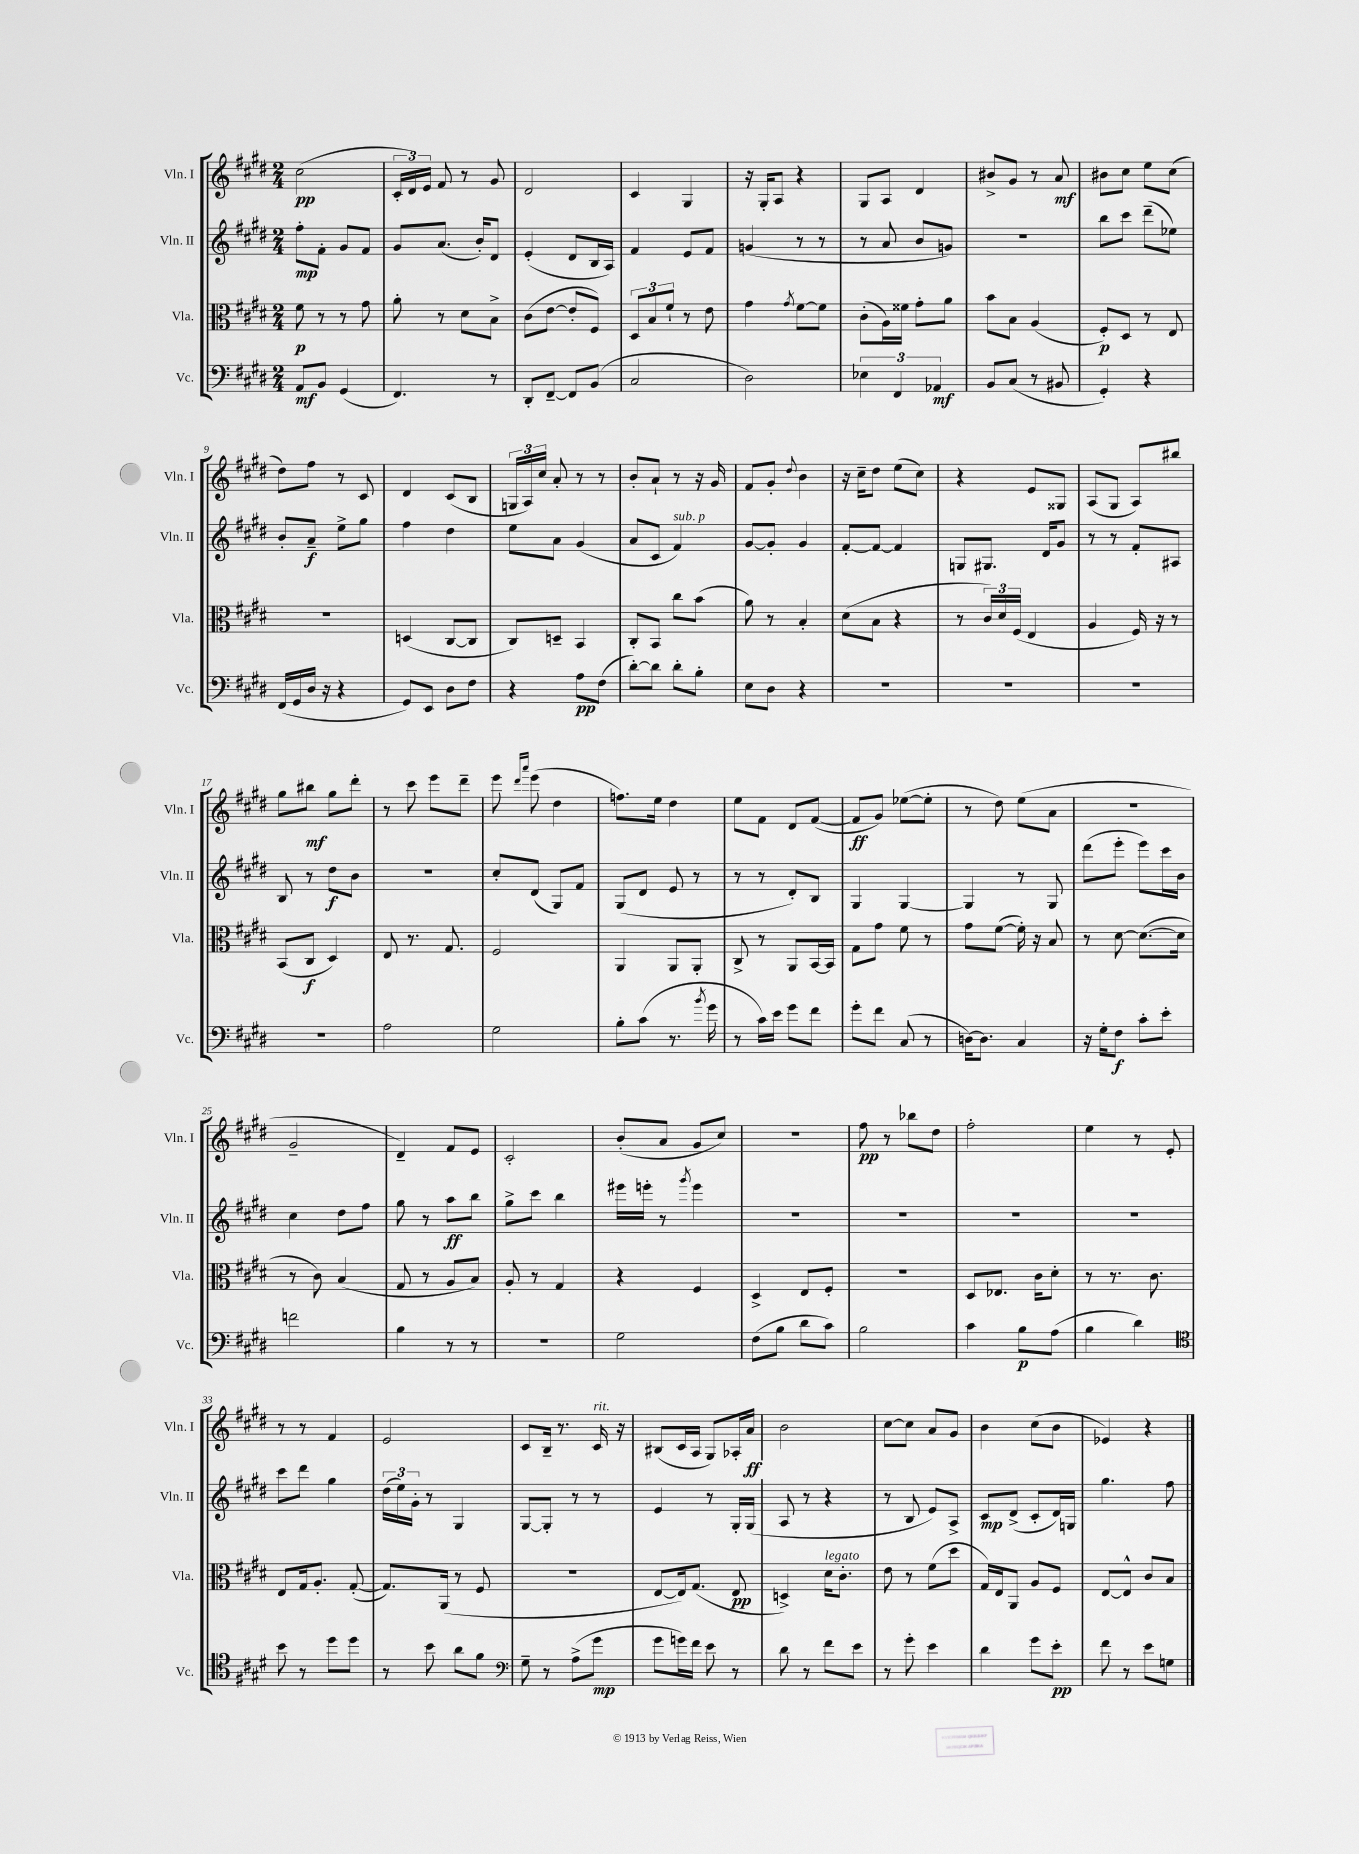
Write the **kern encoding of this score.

**kern	**kern	**kern	**kern
*staff4	*staff3	*staff2	*staff1
*clefF4	*clefC3	*clefG2	*clefG2
*k[f#c#g#d#]	*k[f#c#g#d#]	*k[f#c#g#d#]	*k[f#c#g#d#]
*M2/4	*M2/4	*M2/4	*M2/4
8AA/L	8f#\	8ff#'\L	(2cc#\
8BB/J	8r	8f#'\J	.
(4GG#/	8r	8g#/L	.
.	8g#\	8f#/J	.
=	=	=	=
4.FF#/)	8a'\	8g#/L	24c#'/LL
.	.	.	24d#/)
.	.	.	24e/JJ
.	8r	(8.a/J	8f#/
.	8d#\L	.	8r
.	.	16b'/LK)	.
8r	8B^\J	8d#/J	8g#/
=	=	=	=
8DD#'/L	(8c#\L	(4e'/	2d#/
[8FF#~/J	[8e\J	.	.
8FF#/]L	8e'/]L	8d#/L	.
(8BB/J	8F#/J)	16B/L	.
.	.	16A/JJ)	.
=	=	=	=
2C#/	12D#/L	4f#/	4c#/
.	12B/	.	.
.	12f#`/J	.	.
.	8r	8e/L	4G#/
.	8e\	8f#/J	.
=	=	=	=
2D#\)	4g#\	(4g/	16r
.	.	.	16G#'/LK
.	.	.	8A/J
.	8qg#/	.	.
.	[8f#\L	8r	4r
.	8f#\]J	8r	.
=	=	=	=
6E-\	(8c#'\L	8r	8G#/L
.	16A\L)	8a/	8A/J
6FF#/	.	.	.
.	16f##\JJ	.	.
.	8g#'\L	8b/L	4d#/
6AA-/	.	.	.
.	8a\J	8g/J)	.
=	=	=	=
8BB/L	8b\L	2r	8b#^/L
(8C#/J	8B\J	.	8g#/J
8r	(4A/	.	8r
8BB#/	.	.	8a/
=	=	=	=
4GG#'/)	8F#'/L)	8bb\L	8b#\L
.	8D#/J	8ccc#\J	8cc#\J
4r	8r	(8ddd#~\L	8ee\L
.	8E/	8ee-\J)	(8cc#\J
=	=	=	=
(16FF#/LL	2r	8b'/L	8dd#\L)
16GG#/	.	.	.
16D#/JJ	.	8a~/J	8ff#\J
16r	.	.	.
4r	.	8ee^\L	8r
.	.	8gg#\J	8c#/
=	=	=	=
8GG#/L)	(4D/	4ff#\	4d#/
8EE/J	.	.	.
8D#\L	[8C#/L	4dd#\	(8c#/L
8F#\J	8C#/]J	.	8B/J
=	=	=	=
4r	8C#/L)	8ee\L	24G/LL
.	.	.	24A/)
.	.	.	24cc#/JJ
.	8D~/J	8a\J	8a'/
8A\L	4BB/	(4g#/	8r
(8F#\J	.	.	8r
=	=	=	=
[8d#'\L)	8C#'/L	8a/L	8b'/L
8d#\]J	8BB/J	8c#/J	8a`/J
8d#'\L	8cc#\L	4f#/)	8r
8B'\J	(8b\J	.	16r
.	.	.	16g#/
=	=	=	=
8E\L	8a\)	[8g#/L	8f#/L
8D#\J	8r	8g#'/]J	8g#'/J
.	.	.	8qqdd#/
4r	4B'/	4g#/	4b\
=	=	=	=
2r	(8d#\L	[8f#'/L	16r
.	.	.	16cc#~\LK
.	8B\J	8f#/_J	8dd#\J
.	4r	4f#/]	(8ee\L
.	.	.	8cc#\J)
=	=	=	=
2r	8r	8G/L	4r
.	24c#/LL)	8.G#/J	.
.	24d#/	.	.
.	(24F#/JJ	.	.
.	4E/	.	8e/L
.	.	16d#/LK	.
.	.	8g#/J	8G##/J
=	=	=	=
2r	4A/	8r	(8A/L
.	.	8r	8G#/J
.	16F#/)	8f#'/L	8A/L)
.	16r	.	.
.	8r	8A#/J	8bb#/J
=	=	=	=
2r	(8BB/L	8B/	8gg#\L
.	8C#/J	8r	8bb#\J
.	4D#/)	8dd#\L	8gg#\L
.	.	8b\J	8ddd#'\J
=	=	=	=
2A\	8E/	2r	8r
.	8.r	.	8ccc#\
.	.	.	8eee\L
.	8.G#/	.	.
.	.	.	8ddd#~\J
=	=	=	=
2G#\	2F#/	8cc#'/L	8eee\
.	.	.	16qqddd#/LL
.	.	.	16qqaaa/JJ
.	.	(8d#/J	(8eee\
.	.	8G#/L)	4dd#\
.	.	8f#/J	.
=	=	=	=
8B'\L	4AA/	(8G#/L	8.ff\L)
(8c#\J	.	8d#/J	.
.	.	.	16ee\Jk
8.r	8AA/L	8e/	4dd#\
.	8AA'/J	8r	.
8qb/	.	.	.
16g#\	.	.	.
=	=	=	=
8r	8C#^/	8r	8ee\L
16c#\LL)	8r	8r	8f#\J
16e\JJ	.	.	.
8g#\L	8AA/L	8d#'/L)	8d#/L
8f#\J	[16BB/L	8B/J	([8f#/J
.	16BB/]JJ	.	.
=	=	=	=
8g#'\L	8G#\L	4G#/	8f#/]L
8f#\J	8g#\J	.	8g#/J)
(8C#/	8f#\	[4G#/	([8ee-\L
8r	8r	.	8ee-'\]J
=	=	=	=
[16D\LK)	8g#\L	4G#/]	8r
8.D\]J	.	.	.
.	([8f#\J	.	8dd#\)
4C#/	16f#'\])	8r	(8ee\L
.	16r	.	.
.	8B/	8G#/	8a\J
=	=	=	=
16r	8r	(8ddd#\L	2r
16G#'\LK	.	.	.
8F#\J	[8d#\	8eee'\J	.
8c#'\L	(8.d#\_L	8eee\L)	.
8e'\J	.	16ccc#\L	.
.	16d#\]Jk	16b\JJ	.
=	=	=	=
2f\	8r	4cc#\	2g#~/
.	8c#\)	.	.
.	(4B/	8dd#\L	.
.	.	8ff#\J	.
=	=	=	=
4B\	8G#/	8gg#\	4d#~/)
.	8r	8r	.
8r	8A/L	8aa\L	8f#/L
8r	8B/J)	8bb\J	8e/J
=	=	=	=
2r	8A'/	8gg#^\L	2c#'/
.	8r	8ccc#\J	.
.	4G#/	4bb\	.
=	=	=	=
2G#\	4r	16eee#\LL	(8b'/L
.	.	16eee'\JJ	.
.	.	8r	8a/J
.	.	8qggg#/	.
.	4F#/	4eee\	8g#/L
.	.	.	8cc#/J)
=	=	=	=
(8F#\L	4D#^/	2r	2r
8B\J	.	.	.
8d#\L	8E/L	.	.
8c#\J)	8F#'/J	.	.
=	=	=	=
2B\	2r	2r	8ff#\
.	.	.	8r
.	.	.	8bb-\L
.	.	.	8dd#\J
=	=	=	=
4c#\	8D#/L	2r	2ff#'\
.	8.E-/J	.	.
8B\L	.	.	.
.	16c#\LK	.	.
(8A\J	8d#'\J	.	.
=	=	=	=
4B\	8r	2r	4ee\
.	8.r	.	.
4d#\)	.	.	8r
.	8.c#\	.	.
.	.	.	8e'/
=	=	=	=
*clefC4	*	*	*
8b\	8E/L	8ccc#\L	8r
8r	16G#/k	8ddd#\J	8r
.	8.A'/J	.	.
8dd#\L	.	4gg#\	4f#/
8dd#\J	([8G#'/	.	.
=	=	=	=
8r	8.G#/]L)	(24dd#\LL	2e/
.	.	24ee\)	.
.	.	24g#'\JJ	.
8b\	.	8r	.
.	(16AA/Jk	.	.
8a\L	8r	4G#/	.
8f#\J	8F#/	.	.
=	=	=	=
*clefF4	*	*	*
8G#~\	2r	[8G#/L	8c#/L
8r	.	8G#'/]J	16B~/Jk
.	.	.	8.r
(8A^\L	.	8r	.
8g#\J	.	8r	16c#/
.	.	.	16r
=	=	=	=
8g#\L	[8E/L	4e/	(8B#/L
16g\L)	16E/]k)	.	16c#/L
16f#\JJ	(8.G#/J	.	16A/JJ
8e\	.	8r	8G#/L)
8r	8E/	16G#'/LL	16A-'/L
.	.	(16G#/JJ	16a/JJ
=	=	=	=
8d#\	4D^/)	8A/	2b\
8r	.	8r	.
8f#\L	16d#\LK	4r	.
.	8.c#'\J	.	.
8e\J	.	.	.
=	=	=	=
8r	8e\	8r	[8cc#\L
8g#'\	8r	8B/	8cc#\]J
4e\	(8f#\L	8e/L)	8a/L
.	8dd#\J	8A^/J	8g#/J
=	=	=	=
4d#\	16G#/LL)	8c#/L	4b\
.	16E/J	.	.
.	8AA/J	(8d#^/J	.
8g#\L	8A/L	8c#'/L	(8cc#\L
8e'\J	8F#/J	16d#/L)	8b\J
.	.	16G/JJ	.
=	=	=	=
8f#\	[8E/L	4.gg#\	4e-/)
8r	8E^^/]J	.	.
8e\L	8c#/L	.	4r
8G\J	8B/J	8ff#\	.
==	==	==	==
*-	*-	*-	*-
